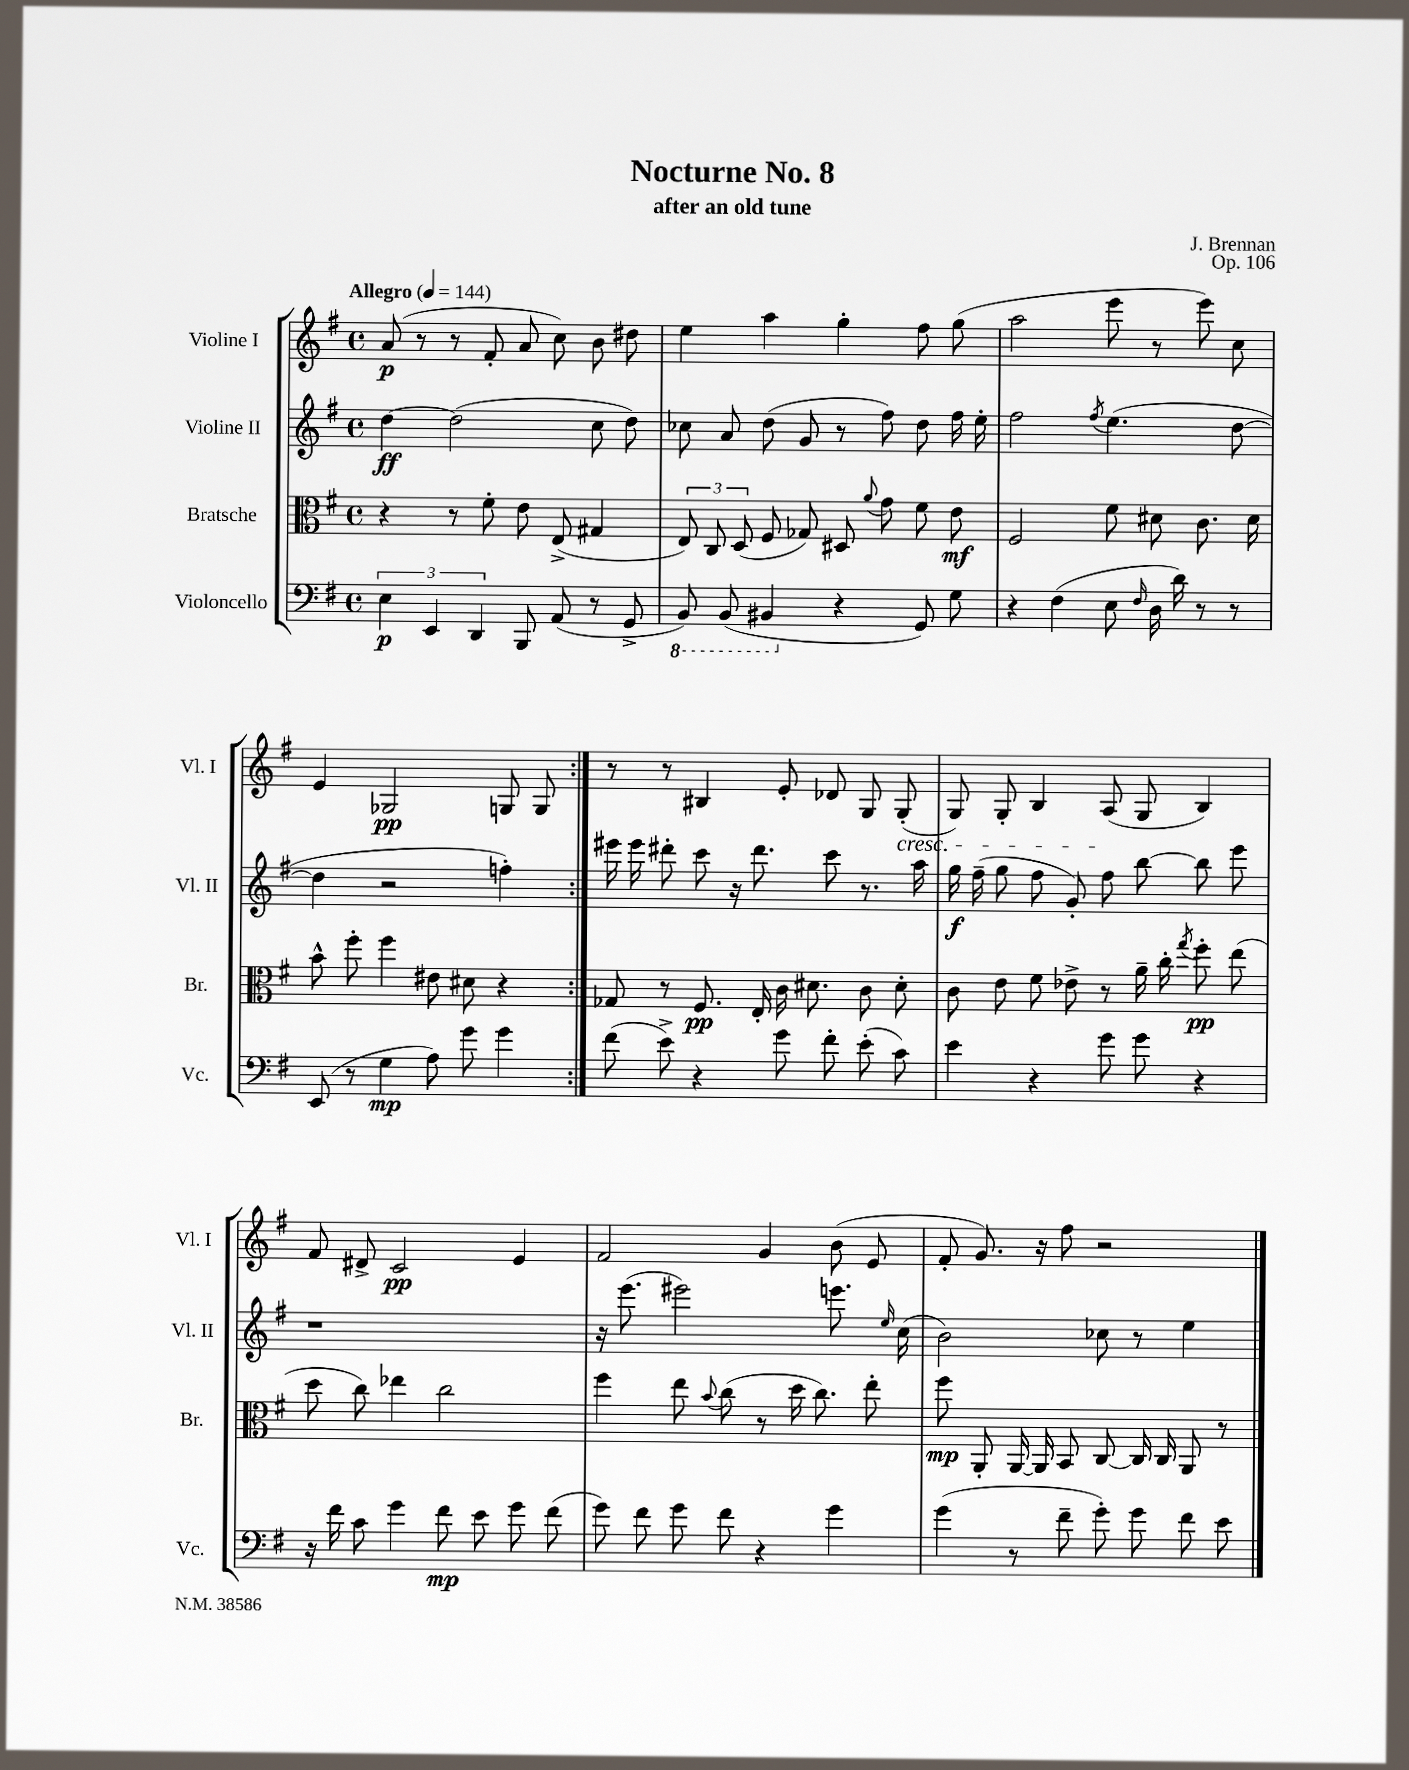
\header { title = "Nocturne No. 8" composer = "J. Brennan" subtitle = "after an old tune" opus = "Op. 106" }
<<
\new StaffGroup <<
\new Staff = "s0" \with { instrumentName = "Violine I" shortInstrumentName = "Vl. I" } {
    \clef treble \key g \major \defaultTimeSignature \time 4/4 \tempo "Allegro" 4 = 144
    \autoBeamOff \repeat volta 2 { a'8\p( r8 r8 fis'8-. a'8 c''8) b'8 dis''8 |
    e''4 a''4 g''4-. fis''8 g''8( |
    a''2 e'''8 r8 e'''8) c''8 |
    e'4 ges2\pp g8 g8 | }
    r8 r8 bis4 e'8-. des'8 g8 g8-.\cresc( |
    g8) g8-. b4 a8\!( g8 b4) |
    fis'8 dis'8-> c'2\pp e'4 |
    fis'2 g'4 b'8( e'8 |
    fis'8-. g'8.) r16 fis''8 r2 \bar "|." |
}
\new Staff = "s1" \with { instrumentName = "Violine II" shortInstrumentName = "Vl. II" } {
    \clef treble \key g \major \defaultTimeSignature \time 4/4
    \autoBeamOff \repeat volta 2 { d''4~\ff d''2( c''8 d''8) |
    ces''8 a'8 d''8( g'8 r8 fis''8) d''8 fis''16 e''16-. |
    fis''2 \acciaccatura { fis''8 } e''4.( d''8~ |
    d''4 r2 f''4-.) | }
    eis'''16 eis'''16 dis'''8-. c'''8 r16 dis'''8. c'''8 r8. a''16 |
    g''16\f fis''16--( g''8 fis''8 g'8-.) fis''8 b''8~ b''8 e'''8 |
    r1 |
    r16 e'''8.( eis'''2) e'''8. \grace { e''16 } c''16( |
    b'2) ces''8 r8 e''4 \bar "|." |
}
\new Staff = "s2" \with { instrumentName = "Bratsche" shortInstrumentName = "Br." } {
    \clef alto \key g \major \defaultTimeSignature \time 4/4
    \autoBeamOff \repeat volta 2 { r4 r8 fis'8-. e'8 e8->( gis4 |
    \tuplet 3/2 { e8) c8 d8( } fis8 ges8) dis8 \appoggiatura { a'8 } g'8 fis'8 e'8\mf |
    fis2 fis'8 dis'8 c'8. dis'16 |
    b'8-^ fis''8-. fis''4 eis'8 dis'8 r4 | }
    ges8 r8 fis8.\pp e16-. c'16 dis'8. c'8 dis'8-. |
    c'8 e'8 fis'8 ees'8-> r8 a'16-- c''16-. \acciaccatura { g''8 } fis''8-.\pp e''8( |
    d''8 c''8) ees''4 c''2 |
    fis''4 e''8 \appoggiatura { b'8 } c''8( r8 d''16 c''8.) e''8-. |
    fis''8\mp a,8-. a,16~ a,16 b,8 c8~ c16 c16 a,8 r8 \bar "|." |
}
\new Staff = "s3" \with { instrumentName = "Violoncello" shortInstrumentName = "Vc." } {
    \clef bass \key g \major \defaultTimeSignature \time 4/4
    \autoBeamOff \repeat volta 2 { \tuplet 3/2 { e4\p e,4 d,4 } b,,8 a,8( r8 g,8-> |
    \ottava #-1 b,,8) b,,8( bis,,4 \ottava #0 r4 g,8) g8 |
    r4 fis4( e8 \grace { fis16 } d16 d'16) r8 r8 |
    e,8( r8 g4\mp a8) g'8 g'4 | }
    fis'8( e'8->) r4 g'8 fis'8-. e'8-.( c'8) |
    e'4 r4 g'8 g'8 r4 |
    r16 fis'16 c'8 g'4 fis'8\mp e'8 g'8 fis'8( |
    g'8) fis'8 g'8 fis'8 r4 g'4 |
    g'4( r8 fis'8-- g'8-.) g'8 fis'8 e'8 \bar "|." |
}
>>
>>
\layout { \context { \Score \remove "Bar_number_engraver" } }
